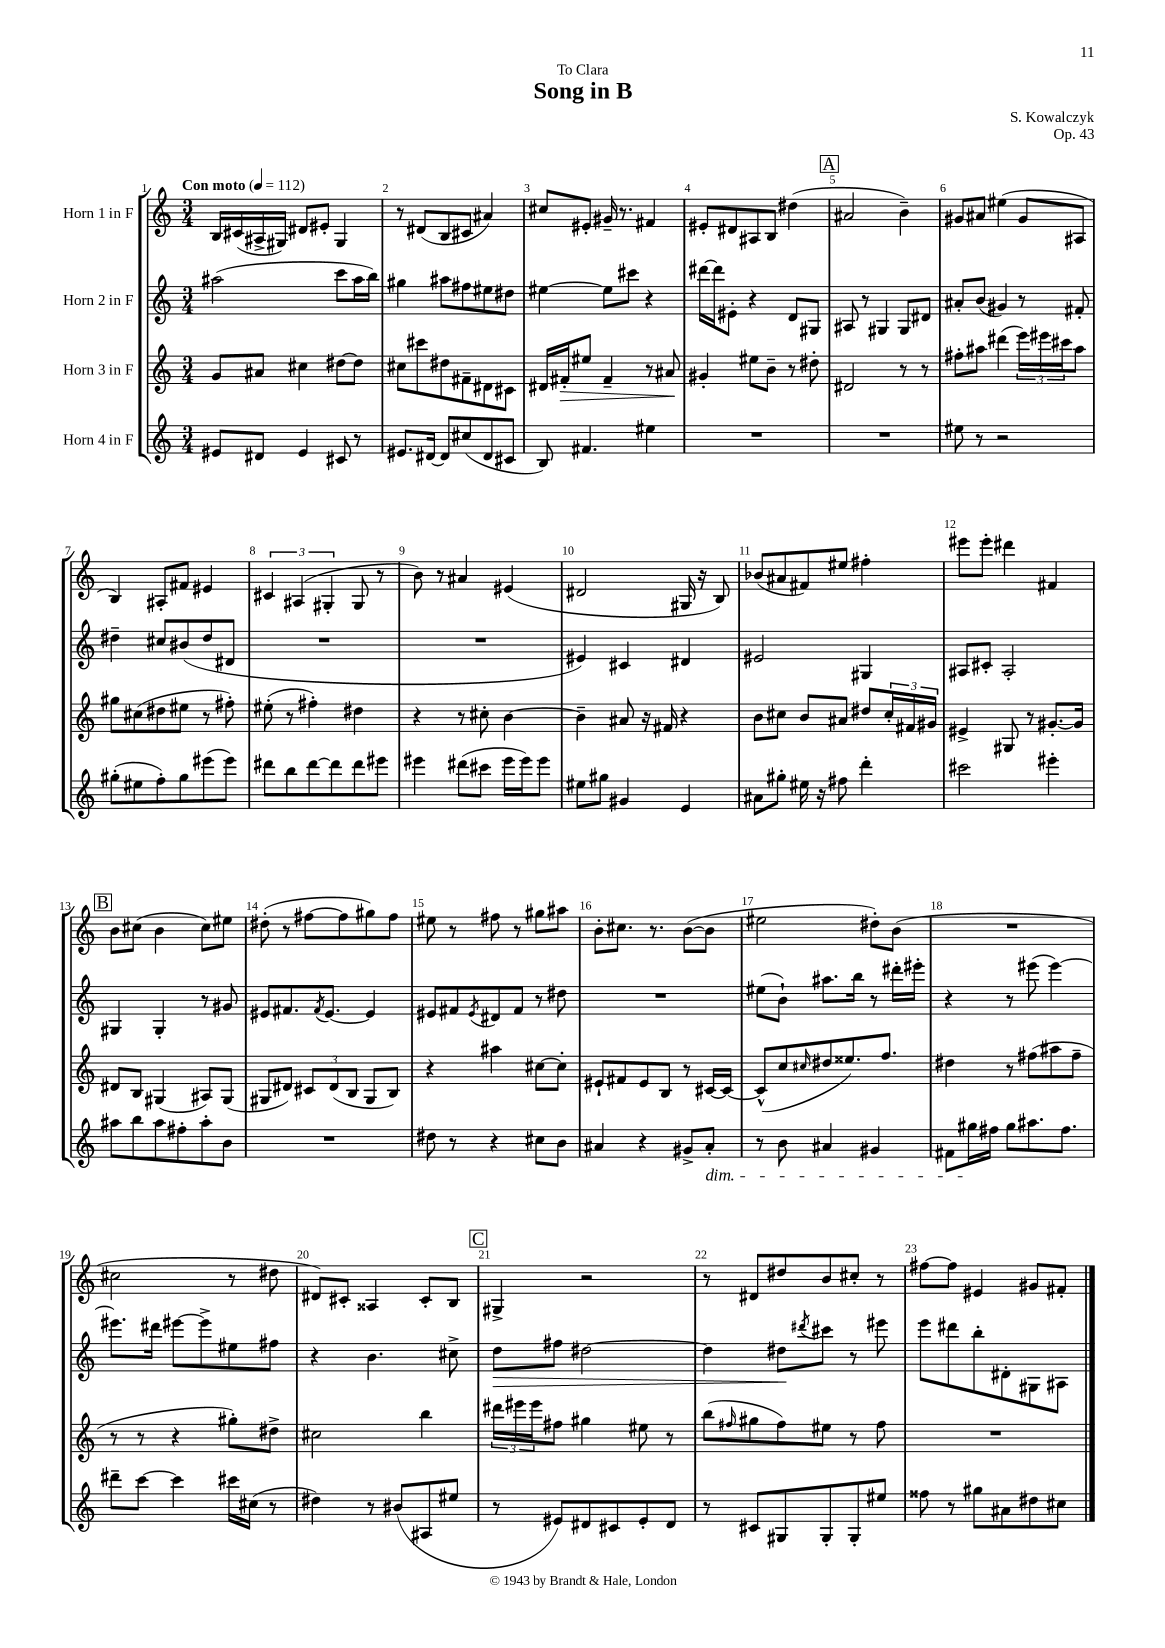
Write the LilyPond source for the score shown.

\header { title = "Song in B" composer = "S. Kowalczyk" dedication = "To Clara" opus = "Op. 43" }
<<
\new StaffGroup <<
\new Staff = "s0" \with { instrumentName = "Horn 1 in F" } {
    \clef treble \key c \major \numericTimeSignature \time 3/4 \tempo "Con moto" 4 = 112
    b16 cis'16( ais16-> gis16) dis'8 eis'8-. gis4 |
    r8 dis'8( b8 cis'8 ais'4) |
    cis''8 eis'8-. gis'16-- r8. fis'4 |
    eis'8-. dis'8 ais8 b8 dis''4( |
    \mark \markup { \box "A" } ais'2 b'4--) |
    gis'8 ais'8 eis''4( gis'8 ais8 |
    b4) ais8-. fis'8 eis'4 |
    \tuplet 3/2 { cis'4 ais4( gis4-. } gis8 r8 |
    b'8) r8 ais'4 eis'4( |
    dis'2 gis16 r16 b8) |
    bes'8( ais'8 fis'8) eis''8 fis''4-. |
    eis'''8 eis'''8-. dis'''4 fis'4 |
    \mark \markup { \box "B" } b'8 cis''8( b'4 cis''8) eis''8 |
    dis''8-.( r8 fis''8~ fis''8 gis''8) fis''8 |
    eis''8 r8 fis''8 r8 gis''8 ais''8 |
    b'8-. cis''8. r8. b'8~( b'8 |
    eis''2 dis''8-.) b'8( |
    R2. |
    cis''2 r8 dis''8 |
    dis'8) cis'8-. aisis4 cis'8-. b8 |
    \mark \markup { \box "C" } gis4-> r2 |
    r8 dis'8 dis''8 b'8 cis''8-. r8 |
    fis''8~ fis''8 eis'4 gis'8 fis'8-. \bar "|." |
}
\new Staff = "s1" \with { instrumentName = "Horn 2 in F" } {
    \clef treble \key c \major \numericTimeSignature \time 3/4
    ais''2( c'''8 ais''16 b''16) |
    gis''4 ais''8 fis''8 eis''8 dis''8 |
    eis''4~ eis''8 cis'''8 r4 |
    dis'''16~ dis'''16 eis'8-. r4 d'8 gis8 |
    \mark \markup { \box "A" } ais8 r8 gis4 gis8 dis'8 |
    ais'8-. b'8( gis'4) r8 fis'8-. |
    dis''4-- cis''8 bis'8( dis''8 dis'8 |
    R2. |
    R2. |
    eis'4) cis'4 dis'4 |
    eis'2 gis4 |
    ais8 cis'8-. ais2-. |
    \mark \markup { \box "B" } gis4 gis4-. r8 gis'8 |
    eis'8 fis'8. \acciaccatura { fis'8 } eis'8.~ eis'4 |
    eis'8 fis'8 \acciaccatura { eis'8 } dis'8 fis'8 r8 dis''8 |
    R2. |
    eis''8( b'8-!) ais''8. b''16 r8 dis'''16-. eis'''16-. |
    r4 r8 eis'''8( eis'''4~) |
    eis'''8. dis'''16 eis'''8~ eis'''8-> eis''8 fis''8 |
    r4 b'4. cis''8-> |
    \mark \markup { \box "C" } d''8\> fis''8 dis''2~ |
    dis''4 dis''8\! \acciaccatura { dis'''8 } cis'''8 r8 eis'''8 |
    e'''8 dis'''8 b''8-. dis'8-. gis8 ais8 \bar "|." |
}
\new Staff = "s2" \with { instrumentName = "Horn 3 in F" } {
    \clef treble \key c \major \numericTimeSignature \time 3/4
    g'8 ais'8 cis''4 dis''8~ dis''8 |
    cis''8 cis'''8 dis''8 fis'8-- dis'8 cis'8 |
    dis'16 fis'16-.\> eis''8 fis'4-- r8 ais'8\! |
    gis'4-. eis''8 b'8-- r8 dis''8-. |
    \mark \markup { \box "A" } dis'2 r8 r8 |
    fis''8-. ais''8 dis'''4( \tuplet 3/2 { e'''16) eis'''16 cis'''16 } ais''8 |
    gis''8 cis''8( dis''8 eis''8 r8 fis''8-.) |
    eis''8-.( r8 fis''4-.) dis''4 |
    r4 r8 cis''8-. b'4~ |
    b'4-- ais'8 r16 fis'16 r4 |
    b'8 cis''8 b'8 ais'8 dis''8 \tuplet 3/2 { cis''16-. fis'16 gis'16 } |
    eis'4-> gis8 r8 gis'8.~-. gis'16 |
    \mark \markup { \box "B" } dis'8 b8 gis4( ais8) gis8( |
    gis8 dis'8) \tuplet 3/2 { cis'8 dis'8( b8 } gis8 b8) |
    r4 ais''4 cis''8~ cis''8-. |
    eis'8-! fis'8 eis'8 b8 r8 cis'16~ cis'16~ |
    cis'8-^( c''8 \grace { cis''16 } dis''8 eisis''8.) f''8. |
    dis''4 r8 fis''8( ais''8 fis''8-- |
    r8 r8 r4 gis''8-.) dis''8-> |
    cis''2 b''4 |
    \mark \markup { \box "C" } \tuplet 3/2 { dis'''16 eis'''16 eis'''16 } fis''8 gis''4 eis''8 r8 |
    b''8( \grace { fis''16 } gis''8 fis''8) eis''8 r8 fis''8 |
    R2. \bar "|." |
}
\new Staff = "s3" \with { instrumentName = "Horn 4 in F" } {
    \clef treble \key c \major \numericTimeSignature \time 3/4
    eis'8 dis'8 eis'4 cis'8 r8 |
    eis'8. dis'16~ dis'8 cis''8( dis'8 cis'8 |
    b8) fis'4. eis''4 |
    R2. |
    \mark \markup { \box "A" } R2. |
    eis''8 r8 r2 |
    gis''8-.( eis''8 f''8-.) gis''8 eis'''8( eis'''8) |
    dis'''8 b''8 dis'''8~ dis'''8 dis'''8 eis'''8 |
    eis'''4 dis'''8( cis'''8 eis'''16 eis'''16) eis'''8 |
    eis''8 gis''8 gis'4 e'4 |
    ais'8 gis''8-. eis''16 r16 fis''8 d'''4-. |
    cis'''2 eis'''4-. |
    \mark \markup { \box "B" } ais''8 b''8 ais''8 fis''8-. ais''8-. b'8 |
    R2. |
    dis''8 r8 r4 cis''8 b'8 |
    ais'4 r4 gis'8-> ais'8-.\dim |
    r8 b'8 ais'4 gis'4 |
    fis'8 gis''16\! fis''16 gis''8 ais''8. fis''8. |
    dis'''8-- c'''8~ c'''4 cis'''16 cis''16( r8 |
    dis''4) r8 bis'8( ais8 eis''8 |
    \mark \markup { \box "C" } r8 eis'8) dis'8 cis'8 eis'8-. dis'8 |
    r8 cis'8 gis8 gis8-. gis8-. eis''8 |
    fisis''8 r8 gis''8 ais'8 dis''8 cis''8 \bar "|." |
}
>>
>>
\layout { \context { \Score \override BarNumber.break-visibility = ##(#f #t #t) barNumberVisibility = #all-bar-numbers-visible } }
